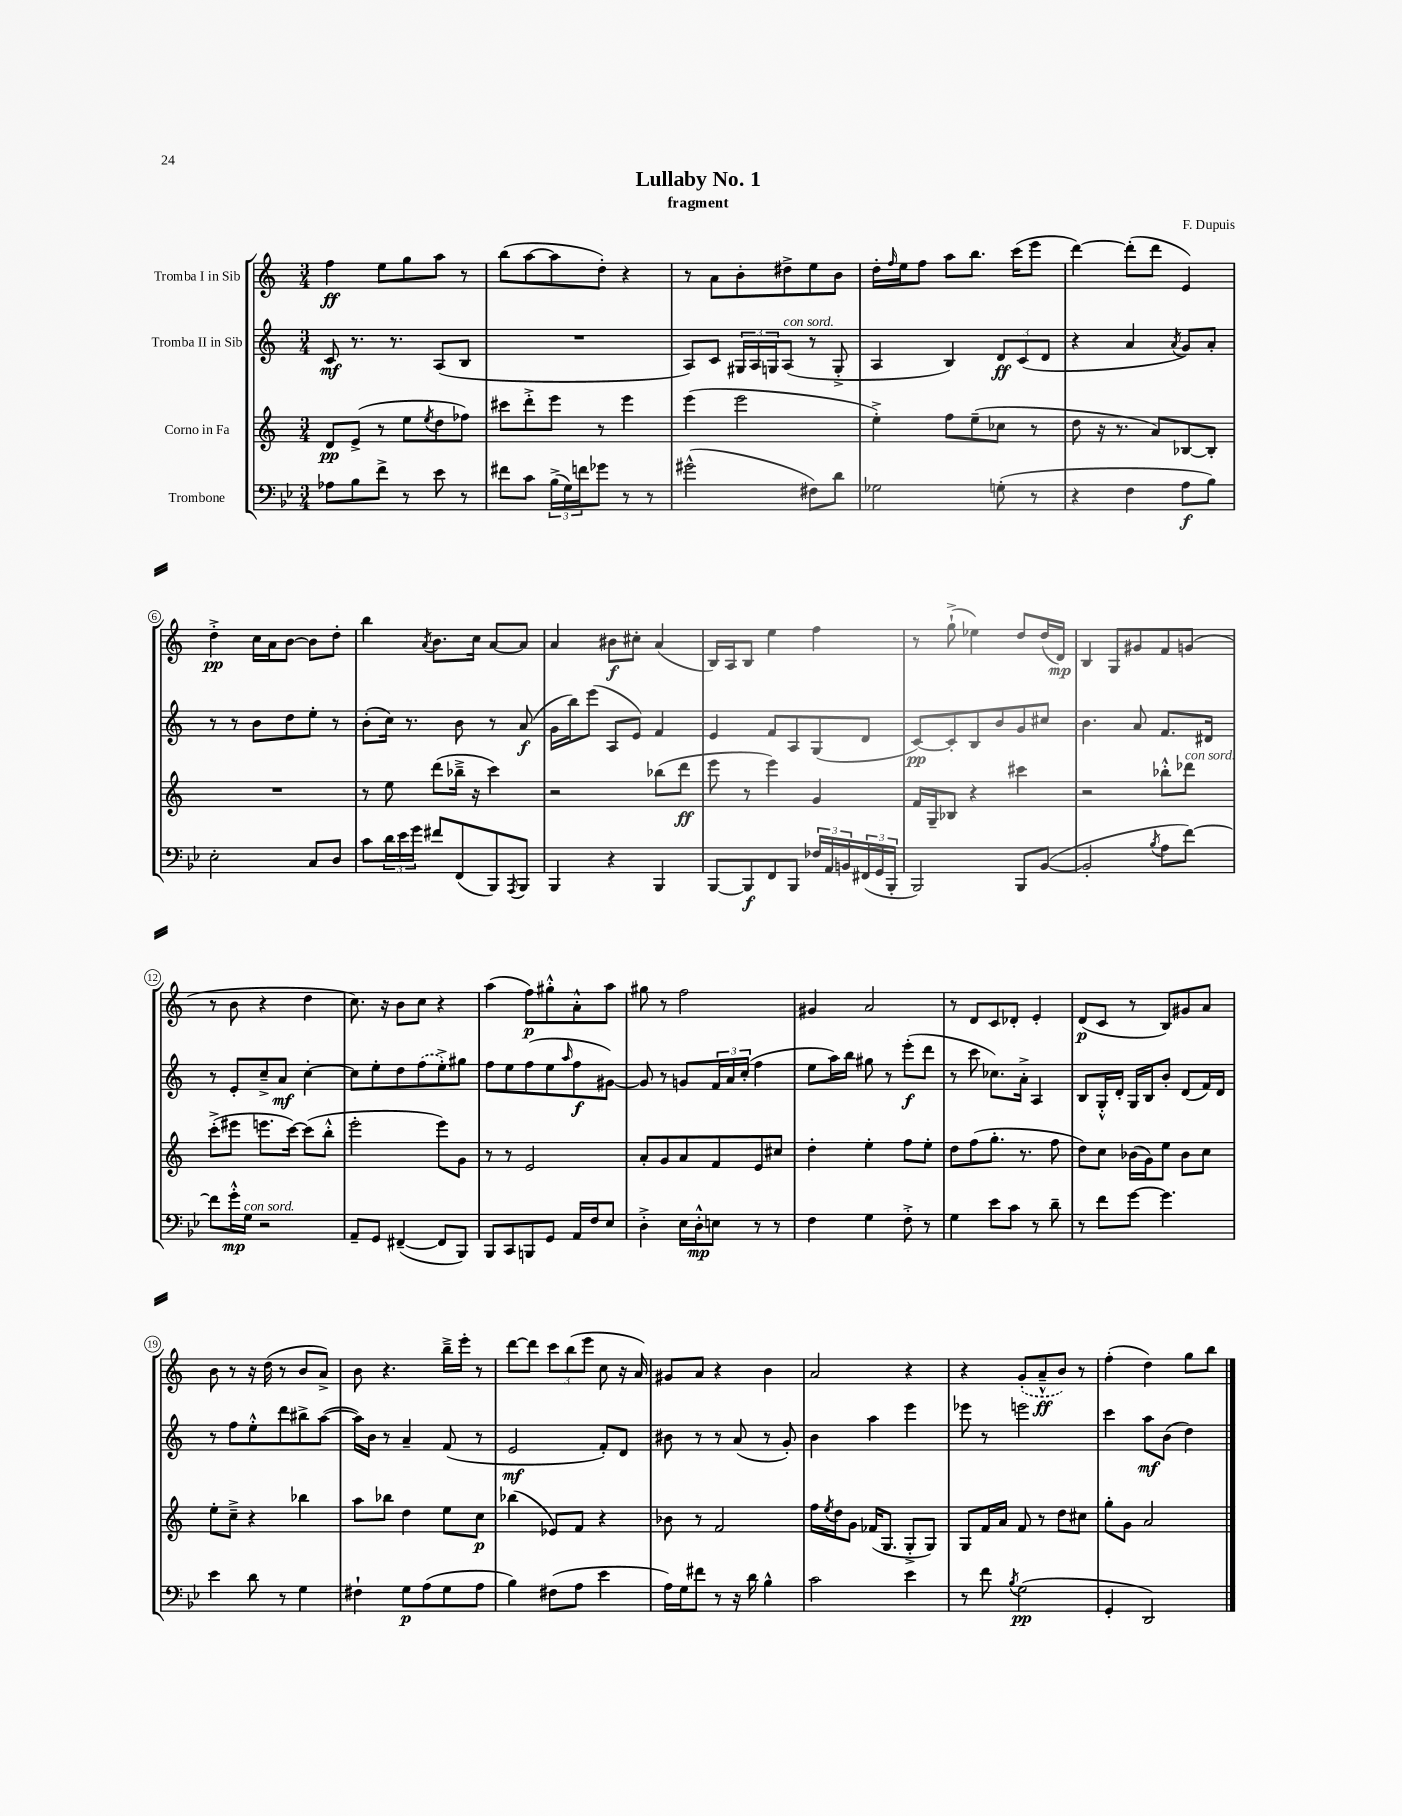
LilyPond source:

\header { title = "Lullaby No. 1" composer = "F. Dupuis" subtitle = "fragment" }
<<
\new StaffGroup <<
\new Staff = "s0" \with { instrumentName = "Tromba I in Sib" } {
    \clef treble \key c \major \numericTimeSignature \time 3/4
    f''4\ff e''8 g''8 a''8 r8 |
    b''8( a''8~ a''8 d''8-.) r4 |
    r8 a'8 b'8-. dis''8-> e''8 b'8 |
    d''16-. \grace { f''16 } e''16 f''8 a''8 b''8. c'''16( e'''8 |
    d'''4~) d'''8-.( d'''8 e'4) |
    d''4-.->\pp c''16 a'16 b'8~ b'8 d''8-. |
    b''4 \acciaccatura { a'8 } b'8. c''16 a'8~ a'8 |
    a'4 bis'8\f cis''8-. a'4( |
    b16) a16 b8 e''4 f''4 |
    r8 g''8-!->( ees''4) d''8 d''16( d'16\mp) |
    b4 g8 gis'8 f'8 g'8( |
    r8 b'8 r4 d''4 |
    c''8.) r16 b'8 c''8 r4 |
    a''4( f''8\p) gis''8-.-^ a'8-.-^ a''8 |
    gis''8 r8 f''2 |
    gis'4 a'2 |
    r8 d'8 c'8 des'8-. e'4-. |
    d'8\p( c'8 r8 b8) gis'8 a'8 |
    b'8 r8 r16 d''16( r8 b'8 a'8->) |
    b'8 r4. b''16---> e'''16-. r8 |
    d'''8~ d'''8 \tuplet 3/2 { c'''8 b''8( e'''8 } c''8 r16 a'16) |
    gis'8 a'8 r4 b'4 |
    a'2 r4 |
    r4 \once \slurDashed g'8-.( a'8---^\ff b'8) r8 |
    f''4-.( d''4) g''8 b''8 \bar "|." |
}
\new Staff = "s1" \with { instrumentName = "Tromba II in Sib" } {
    \clef treble \key c \major \numericTimeSignature \time 3/4
    c'8\mf r8. r8. a8( b8 |
    R2. |
    a8) c'8 \tuplet 3/2 { gis16 a16 g16 } a8^\markup { \italic "con sord." }( r8 g8-.-> |
    a4 b4) \tuplet 3/2 { d'8\ff c'8( d'8 } |
    r4 a'4 \acciaccatura { a'8 } g'8) a'8-. |
    r8 r8 b'8 d''8 e''8-. r8 |
    b'8-.( c''16) r8. b'8 r8 a'8\f( |
    g'16 b''16) e'''8( a8 e'8) f'4 |
    e'4 f'8 a8 g8( d'8 |
    c'8~\pp) c'8-. b8 b'8 g'8 cis''8 |
    b'4. a'8 f'8. dis'16 |
    r8 e'8-. c''8---> a'8\mf c''4~-. |
    c''8 e''8-. d''8 \once \slurDashed f''8( e''8-.->) gis''8 |
    f''8 e''8 f''8( e''8 \grace { a''16 } f''8\f gis'8~) |
    gis'8 r8 g'8 \tuplet 3/2 { f'16 a'16 c''16-.( } f''4 |
    e''8 a''16) b''16 gis''8 r8 e'''8-.\f( d'''8 |
    r8 c'''8 ces''8.) a'16-.-> a4 |
    b8 g16-.-^ d'16-. g16 b16 b'8-. d'8( f'16) d'16 |
    r8 f''8 e''8-.-^ d'''8 bis''8-> a''8~( |
    a''16) b'16 r8 a'4-- f'8( r8 |
    e'2\mf f'8-.) d'8 |
    bis'8 r8 r8 a'8( r8 g'8-.) |
    b'4 a''4 e'''4 |
    ees'''8 r8 e'''2 |
    c'''4 a''8\mf b'8( d''4) \bar "|." |
}
\new Staff = "s2" \with { instrumentName = "Corno in Fa" } {
    \clef treble \key c \major \numericTimeSignature \time 3/4
    d'8\pp e'8->( r8 e''8 \acciaccatura { e''8 } d''8 fes''8) |
    cis'''8 d'''8-.-> e'''8 r8 e'''4 |
    e'''4( e'''2 |
    e''4-.->) f''8 e''8--( ces''8 r8 |
    d''8 r16 r8. a'8) bes8~ bes8-. |
    R2. |
    r8 e''8 d'''8( bes''16---> r16 c'''4) |
    r2 bes''8( d'''8\ff |
    e'''8 r8 e'''4) g'4 |
    f'16 g16-- bes8 r4 cis'''4 |
    r2 bes''8-.-^ des'''8^\markup { \italic "con sord." } |
    c'''8-.->( eis'''8 e'''8. c'''16~) c'''8( b''8-.-^ |
    e'''2-. e'''8) g'8 |
    r8 r8 e'2 |
    a'8-. g'8 a'8 f'8 e'8 cis''8 |
    d''4-. e''4-. f''8 e''8-. |
    d''8 f''8( g''8.-. r8. f''8 |
    d''8) c''8 bes'16( g'16) e''8 bes'8 c''8 |
    e''8-. c''8---> r4 bes''4 |
    a''8 bes''8 d''4 e''8 c''8\p |
    bes''4( ees'8) f'8 r4 |
    bes'8 r8 f'2 |
    f''16 \acciaccatura { e''8 } d''16 g'8 fes'16( g8. g8-.-> g8) |
    g8 f'16 a'16 f'8 r8 d''8 cis''8 |
    g''8-. g'8 a'2 \bar "|." |
}
\new Staff = "s3" \with { instrumentName = "Trombone" } {
    \clef bass \key bes \major \numericTimeSignature \time 3/4
    aes8 bes8 f'8-> r8 ees'8 r8 |
    fis'8 c'8 \tuplet 3/2 { bes16->( g16) f'16 } ges'8 r8 r8 |
    gis'2-^( fis8) d'8 |
    ges2 g8-.( r8 |
    r4 f4 a8\f bes8) |
    ees2-. c8 d8 |
    c'8 \tuplet 3/2 { d'16 ees'16 g'16 } fis'8 f,8( bes,,8) \acciaccatura { a,,8 } bes,,8 |
    bes,,4 r4 bes,,4 |
    bes,,8~ bes,,8\f f,8 bes,,8 \tuplet 3/2 { fes16 a,16 b,16 } \tuplet 3/2 { fis,16( g,16 bes,,16-. } |
    bes,,2) bes,,8 bes,8~( |
    bes,2-. \acciaccatura { bes8 } a8 f'8~) |
    f'8 g'16-.-^\mp g16^\markup { \italic "con sord." } r2 |
    a,8-- g,8 fis,4~--( fis,8 bes,,8) |
    bes,,8 c,8 b,,8 g,8 a,16 f16 ees8 |
    d4-.-> ees16 d16-.-^\mp e8 r8 r8 |
    f4 g4 f8-.-> r8 |
    g4 ees'8 c'8 r8 d'8-- |
    r8 f'8 g'8~ g'4. |
    ees'4 d'8 r8 g4 |
    fis4-! g8\p a8( g8 a8 |
    bes4) fis8( a8 ees'4 |
    a16) g16 fis'8 r8 r16 d'16 bes4-^ |
    c'2 ees'4 |
    r8 f'8 \acciaccatura { bes8 } g2\pp( |
    g,4-. d,2) \bar "|." |
}
>>
>>
\layout { \context { \Score \override BarNumber.stencil = #(make-stencil-circler 0.1 0.3 ly:text-interface::print) } }
